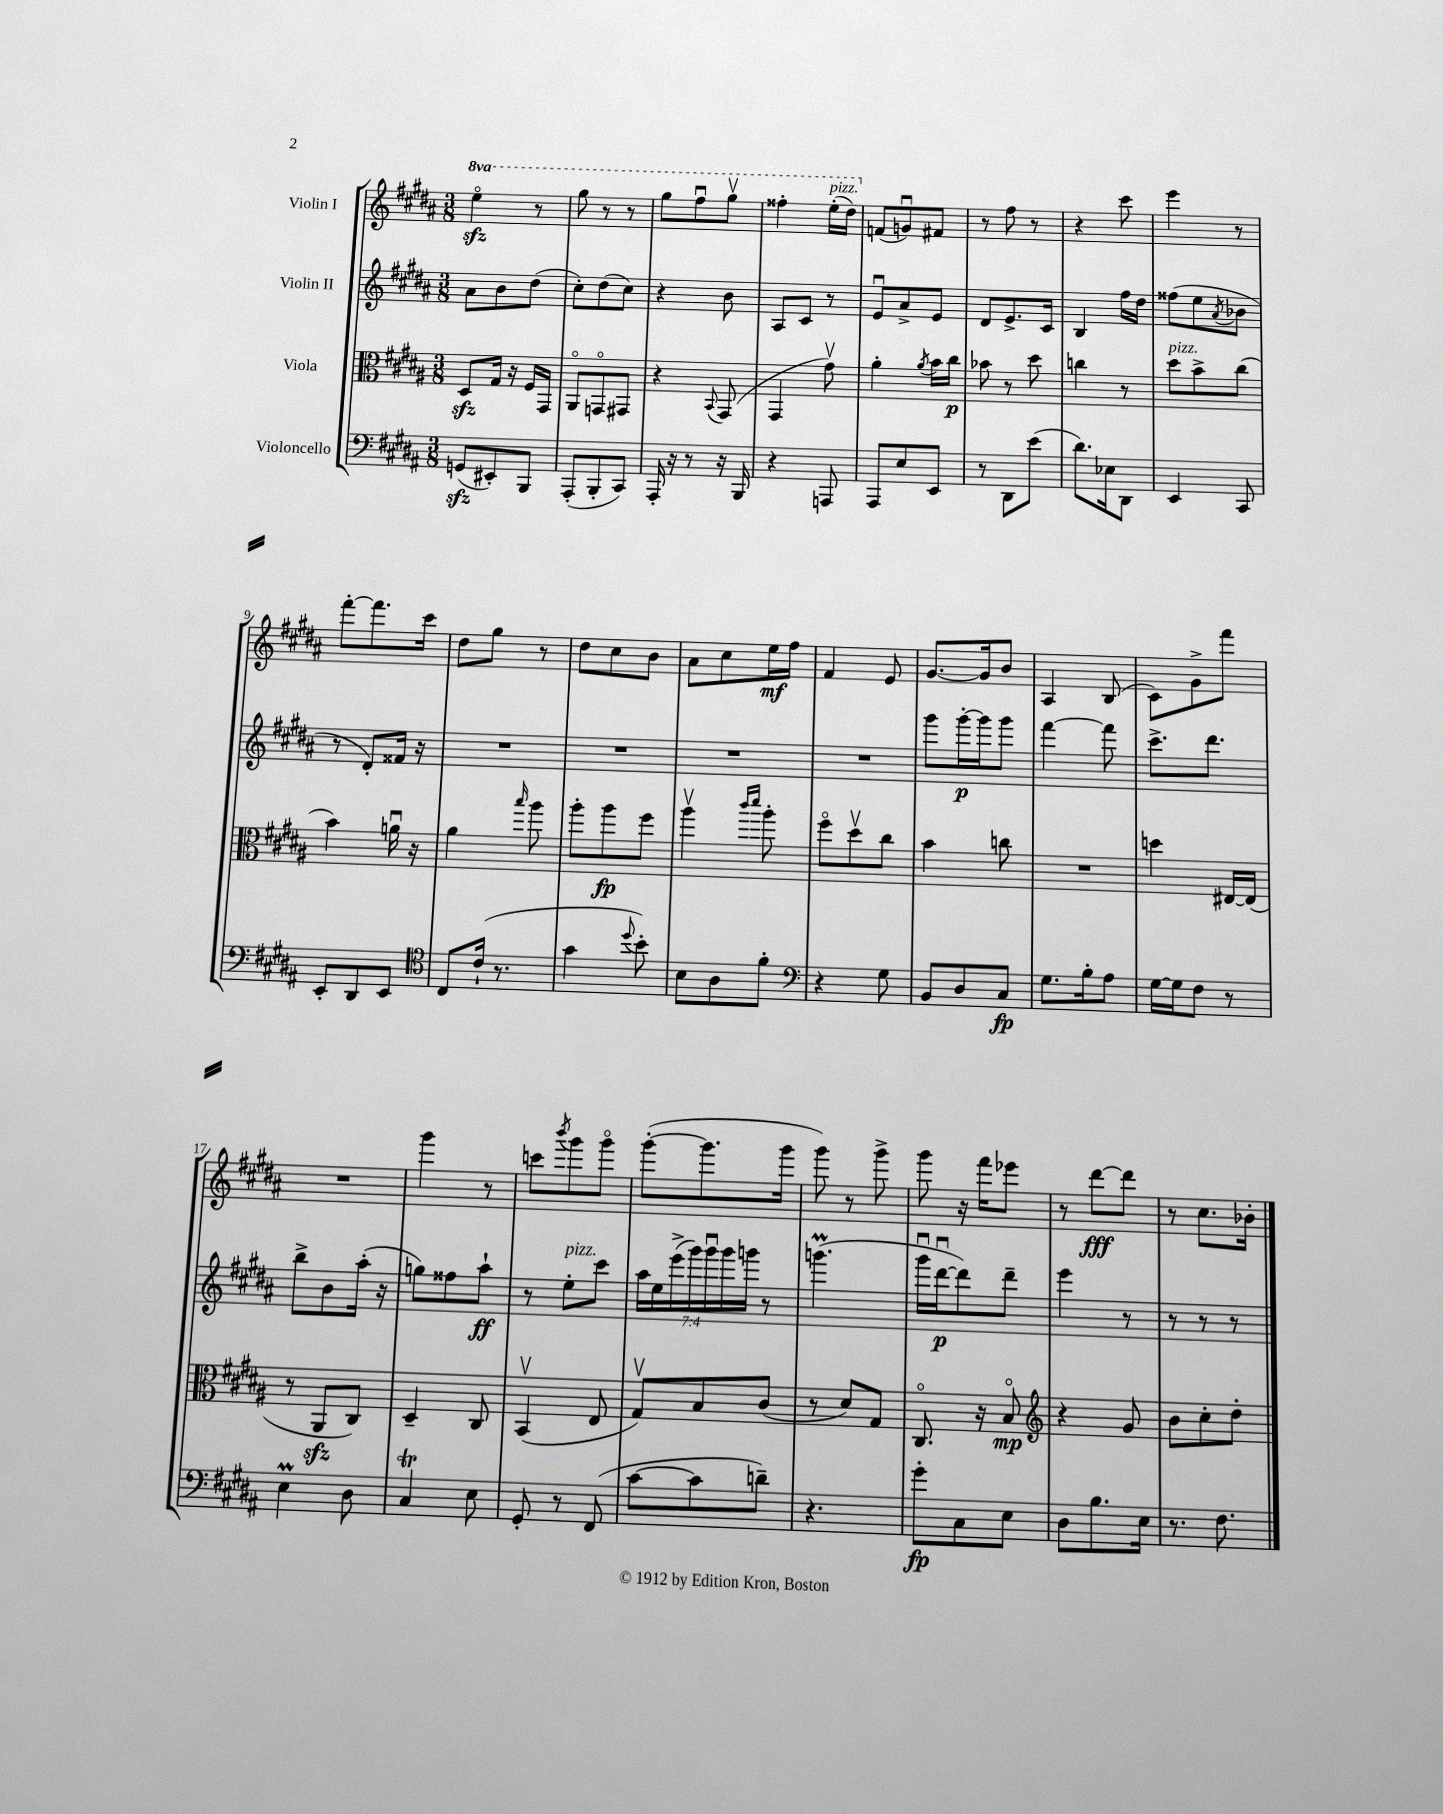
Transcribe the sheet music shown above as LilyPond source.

<<
\new StaffGroup <<
\new Staff = "s0" \with { instrumentName = "Violin I" } {
    \clef treble \key b \major \numericTimeSignature \time 3/8 \set Staff.ottavationMarkups = #ottavation-simple-ordinals
    \ottava #1 e'''4\flageolet\sfz r8 |
    gis'''8 r8 r8 |
    gis'''8 fis'''8\downbow gis'''8\upbow |
    fisis'''4-. e'''16-.^\markup { \italic "pizz." }( dis'''16) \ottava #0 |
    f'8( g'8\downbow) fis'8 |
    r8 fis''8 r8 |
    r4 cis'''8 |
    e'''4 r8 |
    fis'''8~-. fis'''8. cis'''16 |
    dis''8 gis''8 r8 |
    dis''8 cis''8 b'8 |
    ais'8 cis''8 e''16\mf fis''16 |
    fis'4 e'8 |
    gis'8.~ gis'16 b'8 |
    ais4 b8( |
    cis'8) gis'8-> fis'''8 |
    R4. |
    gis'''4 r8 |
    c'''8 \acciaccatura { b'''8 } gis'''8 gis'''8\flageolet |
    gis'''8~-.( gis'''8. gis'''16 |
    gis'''8) r8 gis'''8-> |
    gis'''8 r16 fis'''16 ees'''8 |
    r8 dis'''8~\fff dis'''8 |
    r8 cis''8. bes'16-. \bar "|." |
}
\new Staff = "s1" \with { instrumentName = "Violin II" } {
    \clef treble \key b \major \numericTimeSignature \time 3/8 \override Staff.TupletNumber.text = #tuplet-number::calc-fraction-text
    ais'8 b'8 dis''8( |
    cis''8-.) dis''8( cis''8) |
    r4 b'8 |
    ais8 cis'8 r8 |
    e'8\downbow ais'8-> e'8 |
    dis'8 e'8.-> cis'16 |
    b4 fis''16 dis''16 |
    fisis''8( e''8 \acciaccatura { ais'8 } bes'8 |
    r8 dis'8-.) fisis'16 r16 |
    R4. |
    R4. |
    R4. |
    R4. |
    gis'''8 gis'''16~-.\p gis'''16 gis'''8 |
    fis'''4~ fis'''8 |
    cis'''8.-> dis'''8. |
    b''8-> b'8 ais''16-.( r16 |
    g''8) fisis''8 ais''8-!\ff |
    r8 e''8-.^\markup { \italic "pizz." } cis'''8 |
    \tuplet 7/4 { ais''16 e''16 e'''16->( gis'''16) gis'''16\downbow gis'''16 g'''16 } r8 |
    g'''4.\prall( |
    gis'''16\downbow dis'''16~\downbow\p dis'''8) dis'''8-- |
    e'''4 r8 |
    r8 r8 r8 \bar "|." |
}
\new Staff = "s2" \with { instrumentName = "Viola" } {
    \clef alto \key b \major \numericTimeSignature \time 3/8
    dis8\sfz gis16 r16 fis16 gis,16 |
    ais,8\flageolet g,8\flageolet gis,8 |
    r4 \appoggiatura { b,8 } gis,8( |
    gis,4 gis'8\upbow) |
    ais'4-. \acciaccatura { ais'8 } b'16 cis''16\p |
    bes'8 r8 dis''8 |
    c''4 r8 |
    dis''8^\markup { \italic "pizz." } b'8-> cis''8( |
    b'4) a'16\downbow r16 |
    ais'4 \grace { b''16 } ais''8 |
    ais''8-. ais''8\fp fis''8 |
    ais''4\upbow \grace { cis'''16 dis'''16 } ais''8-. |
    fis''8\flageolet dis''8\upbow cis''8 |
    b'4 c''8 |
    R4. |
    d''4 eis16~ eis16( |
    r8 ais,8\sfz cis8) |
    dis4-- cis8 |
    b,4\upbow( e8 |
    gis8\upbow) b8 cis'8( |
    r8 dis'8) gis8 |
    cis8.\flageolet r16 b8\flageolet\mp |
    \clef treble r4 gis'8 |
    b'8 cis''8-. dis''8-. \bar "|." |
}
\new Staff = "s3" \with { instrumentName = "Violoncello" } {
    \clef bass \key b \major \numericTimeSignature \time 3/8
    g,8\sfz( eis,8-.) b,,8 |
    ais,,8-.( b,,8-. cis,8) |
    ais,,16-. r16 r8 r16 b,,16 |
    r4 a,,8 |
    ais,,8 e8 e,8 |
    r8 dis,8 e'8( |
    dis'8.) ees16 dis,8 |
    e,4 cis,8 |
    e,8-. dis,8 e,8 |
    \clef tenor cis8 cis'16-!( r8. |
    gis'4 \appoggiatura { dis''8 } b'8-.) |
    b8 ais8 fis'8-. |
    \clef bass r4 gis8 |
    b,8 dis8 cis8\fp |
    gis8. b16-. ais8 |
    gis16~ gis16 fis8 r8 |
    e4\prall dis8 |
    cis4\trill e8 |
    gis,8-. r8 fis,8( |
    cis'8~ cis'8 d'8--) |
    r4. |
    gis'8-.\fp cis8 e8 |
    dis8 b8. e16 |
    r8. fis8. \bar "|." |
}
>>
>>
